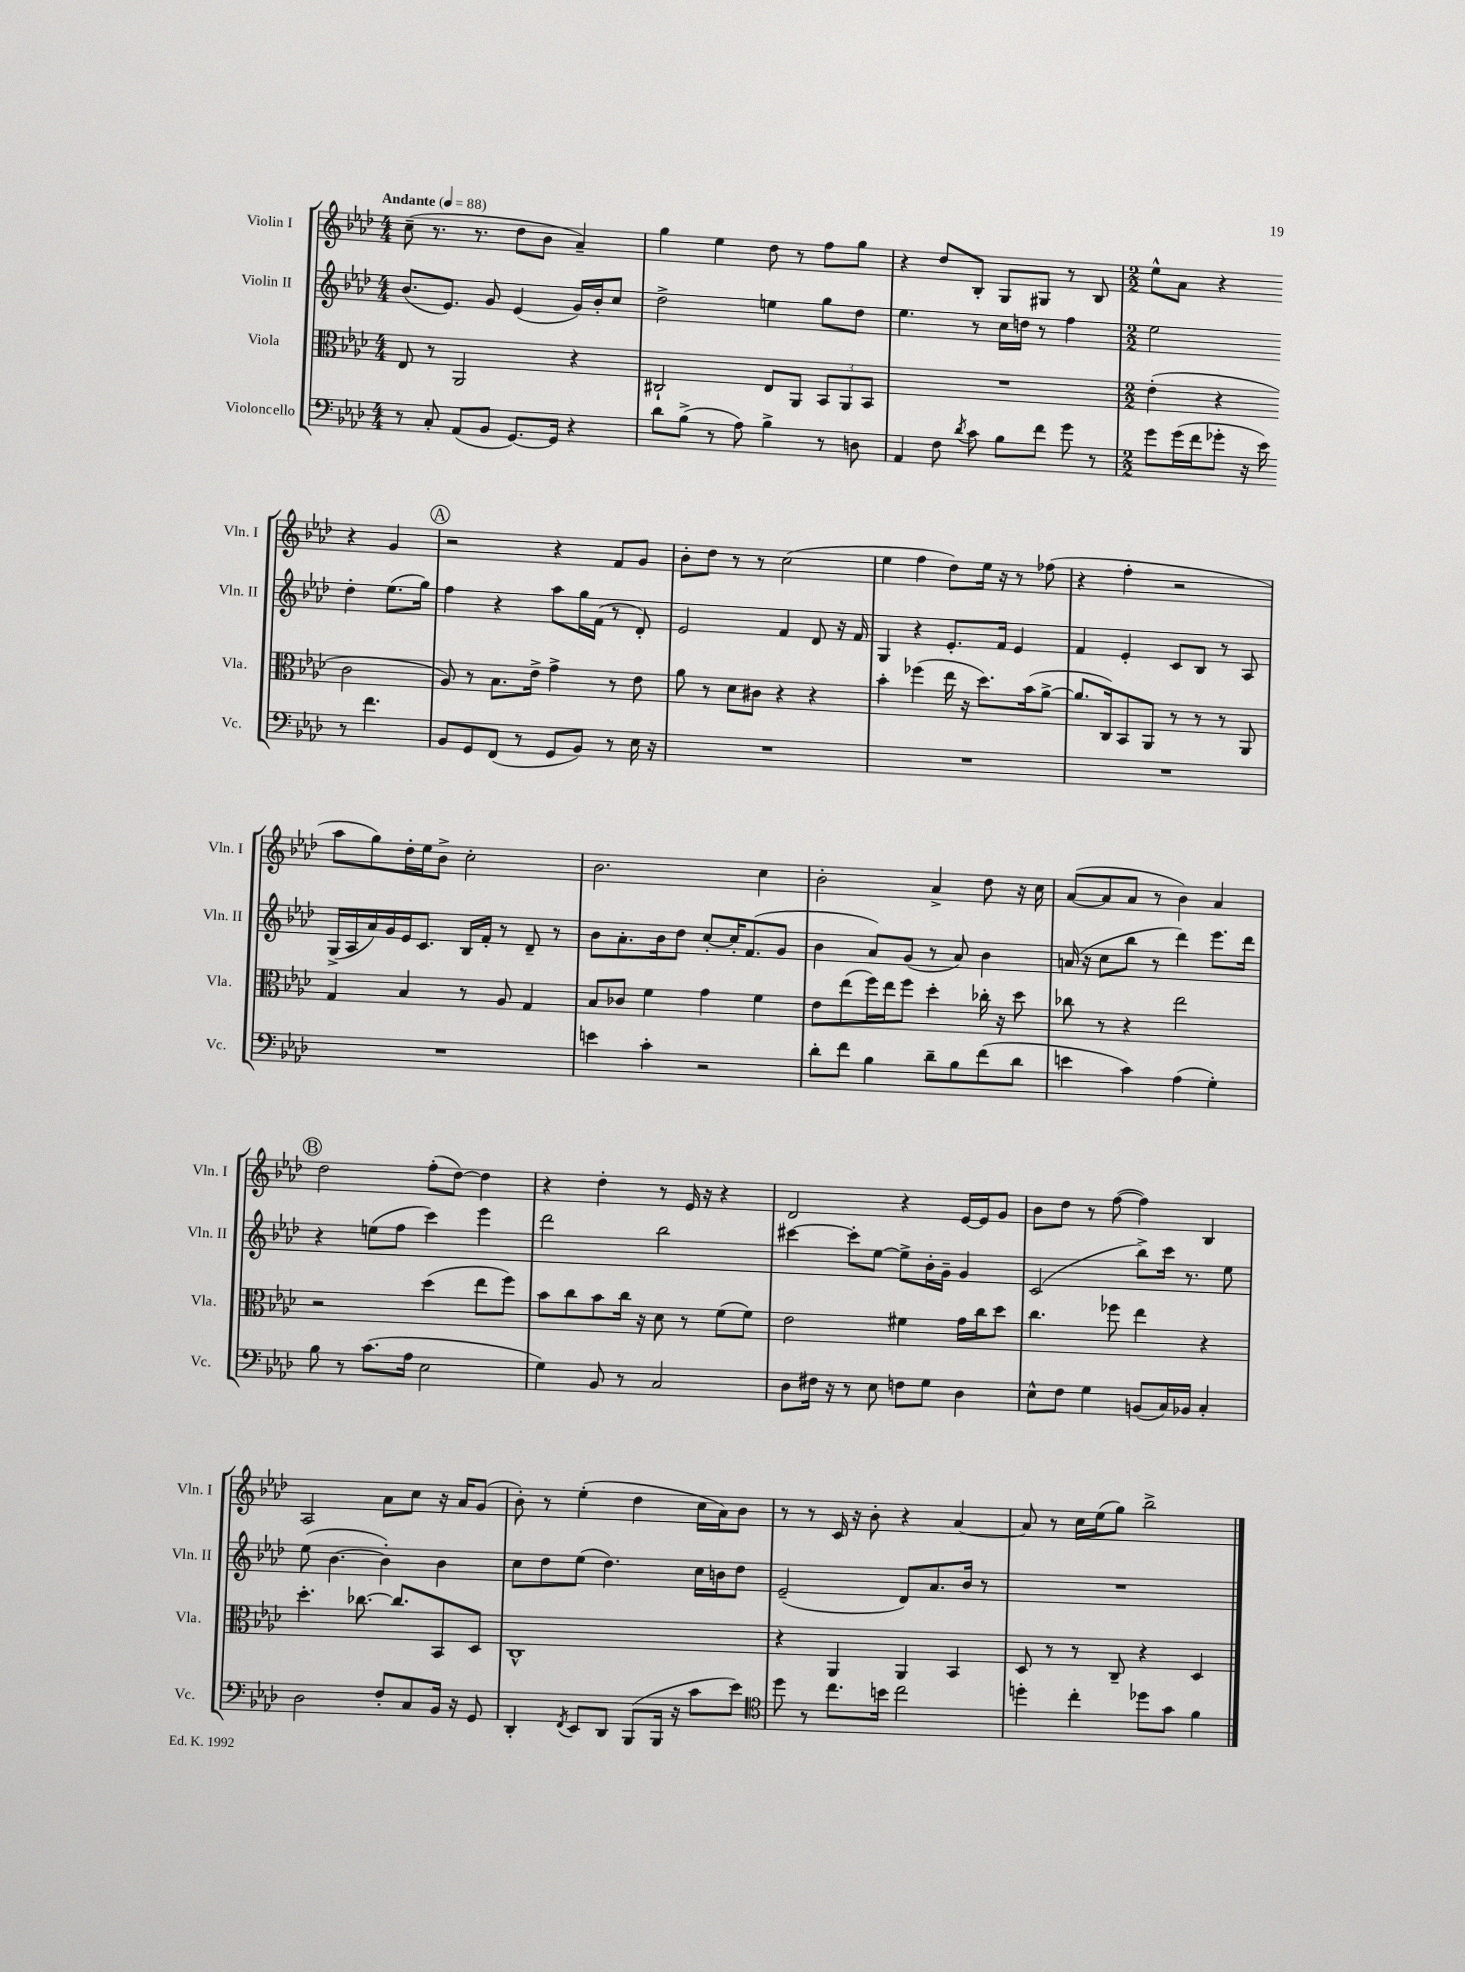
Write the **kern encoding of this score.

**kern	**kern	**kern	**kern
*part4	*part3	*part2	*part1
*staff4	*staff3	*staff2	*staff1
*I"Violoncello	*I"Viola	*I"Violin II	*I"Violin I
*I'Vc.	*I'Vla.	*I'Vln. II	*I'Vln. I
*clefF4	*clefC3	*clefG2	*clefG2
*k[b-e-a-d-]	*k[b-e-a-d-]	*k[b-e-a-d-]	*k[b-e-a-d-]
*M4/4	*M4/4	*M4/4	*M4/4
*MM88	*MM88	*MM88	*MM88
=1	=1	=1	=1
!	!	!	!LO:TX:a:B:t=Andante
8r	8E-/	(8.b-/L	(8cc~\
8C'/	8r	.	8.r
.	.	8.e-/J)	.
(8AA-/L	2AA-/	.	.
.	.	.	8.r
8BB-/J	.	8g/	.
[8.GG/L)	.	(4e-/	8dd-\L
.	.	.	8b-\J
16GG/Jk]	.	.	.
4r	4r	16g/LL)	4a-~/)
.	.	16b-'/J	.
.	.	8cc/J	.
=2	=2	=2	=2
8d-\L	2C#X`/	2dd-^\	4gg\
(8B-^\J	.	.	.
8r	.	.	4ee-\
8A-\)	.	.	.
4B-^\	8E-/L	4een\	8dd-\
.	8AA-/J	.	8r
8r	12BB-/L	8gg\L	8ff\L
.	12AA-/	.	.
8Dn\	.	8dd-\J	8gg\J
.	12BB-/J	.	.
=3	=3	=3	=3
4AA-/	1r	4.ee-\	4r
8F\	.	.	8dd-/L
8qd-/	.	.	.
8c\	.	8r	8B-'/J
8B-\L	.	16cc\LL	8G/L
.	.	16ddn\JJ	.
8f\J	.	8r	8G#X/J
8g\	.	4ff\	8r
8r	.	.	8B-/
=4	=4	=4	=4
*M2/2	*M2/2	*M2/2	*M2/2
8g\L	(4e-'\	2ee-\	8ee-^^\L
(16g\L	.	.	8a-\J
16f\J	.	.	.
8g-X'\J	4r	.	4r
16r	.	.	.
16e-\)	.	.	.
8r	2c\	4dd-'\	4r
4.f\	.	.	.
.	.	(8.ee-\L	4g/
.	.	16gg\Jk)	.
!!LO:LB:g=z
!!LO:REH:place=s1:t=A
=5	=5	=5	=5
8BB-/L	8A-/)	4ff\	2r
8GG/	8r	.	.
(8FF/J	8.B-\L	4r	.
8r	.	.	.
.	16e-^\Jk	.	.
8GG/L	4g^\	8aa-\L	4r
8BB-/J)	.	16gg\L	.
.	.	(16f\JJ	.
8r	8r	8r	8f/L
16E-\	8e-\	8d-'/)	8g/J
16r	.	.	.
=6	=6	=6	=6
1r	8a-\	2e-/	8b-'\L
.	8r	.	8dd-\J
.	8d-\L	.	8r
.	8c#X\J	.	8r
.	4r	4f/	(2cc\
.	4r	8d-/	.
.	.	16r	.
.	.	16f/	.
=7	=7	=7	=7
1r	4b-'\	4G/	4ee-\
.	(4ff-X\	4r	4ff\
.	16ee-\	8.e-'/L	8dd-\L)
.	16r	.	.
.	8.dd-\L)	.	16ee-\Jk
.	.	16f/Jk	16r
.	.	4e-/	8r
.	(16b-\k	.	.
.	[8a-^\J	.	(8ff-X\
=8	=8	=8	=8
1r	8.a-/L]	4f/	4r
.	16C/k)	.	.
.	8BB-/	4e-'/	4ff'\
.	8AA-/J	.	.
.	8r	8c/L	2r
.	8r	8B-/J	.
.	8r	8r	.
.	8AA-/	8A-/	.
!!LO:LB:g=z
=9	=9	=9	=9
1r	4G/	(16G^/LL	8aa-\L
.	.	16A-/	.
.	.	16a-/)	8gg\)
.	.	16g/	.
.	4B-/	16e-/J	16dd-'\L
.	.	8.c/J	16ee-\J
.	.	.	8b-^\J
.	8r	16B-/LL	2cc'\
.	.	16f'/JJ	.
.	8A-/	8r	.
.	4G/	8d-~/	.
.	.	8r	.
=10	=10	=10	=10
4en\	8B-/L	8b-\L	2.b-\
.	8c-X/J	8.a-'\	.
4c'\	4f\	.	.
.	.	16b-\k	.
.	.	8dd-\J	.
2r	4g\	[8cc'/L	.
.	.	16cc'/K]	.
.	.	(8.f/	.
.	4f\	.	4cc\
.	.	8g/J	.
=11	=11	=11	=11
8d-'\L	8e-\L	4b-\	2b-'\
8f\J	(8ee-\	.	.
4B-\	16ff\L)	8a-/L)	.
.	16ee-\J	.	.
.	8ff\J	(8g/J	.
8d-~\L	4dd-'\	8r	4a-^/
8B-\	.	8a-/)	.
(8f\	16cc-X'\	4b-\	8dd-\
.	16r	.	.
8d-\J	8dd-\	.	16r
.	.	.	16cc\
=12	=12	=12	=12
4en\	8cc-X\	(16an/	([8a-/L
.	.	16r	.
.	8r	8cc\L	8a-/]
4c\)	4r	8bb-\J	8a-/J
.	.	8r	8r
(4A-\	2ee-\	4ddd-\)	4b-\)
4G'\)	.	8.eee-\L	4a-/
.	.	16ddd-\Jk	.
!!LO:LB:g=z
!!LO:REH:place=s1:t=B
=13	=13	=13	=13
8B-\	2r	4r	2dd-\
8r	.	.	.
(8.c\L	.	(8een\L	.
.	.	8ff\J	.
16A-\Jk	.	.	.
2E-\	(4dd-\	4ccc\)	(8ff'\L
.	.	.	[8dd-\J)
.	8ee-\L	4eee-\	4dd-\]
.	8ff\J)	.	.
=14	=14	=14	=14
4G\)	8b-\L	2ddd-\	4r
.	8cc\	.	.
8BB-/	8b-\	.	4dd-'\
8r	16cc\Jk	.	.
.	16r	.	.
2C/	8d-\	2bb-\	8r
.	8r	.	16e-/
.	.	.	16r
.	(8f\L	.	4r
.	8f\J)	.	.
=15	=15	=15	=15
8D-\L	2e-\	[4ccc#X\	2d-/
16F#X\Jk	.	.	.
16r	.	.	.
8r	.	8ccc#'\L]	.
8E-\	.	[8ee-\J	.
8Fn\L	4f#X\	8ee-^\L]	4r
8G\J	.	16b-'\L	.
.	.	16g~\JJ	.
4D-\	16g\LL	4g/	[16e-/LL
.	16cc\J	.	16e-/J]
.	8dd-\J	.	8g/J
=16	=16	=16	=16
8E-^^\L	4.cc\	(2c/	8b-\L
8F\J	.	.	8dd-\J
4G\	.	.	8r
.	8ff-X\	.	([8ff\
(8BBn/L	4ee-\	8bb-^\L)	4ff\])
16C/L)	.	16ccc\Jk	.
16BB-X/JJ	.	8.r	.
4C'/	4r	.	4B-/
.	.	8ee-\	.
!!LO:LB:g=z
=17	=17	=17	=17
2D-\	4.dd-'\	(8ee-\	2A-/
.	.	[4.b-\	.
.	[8.cc-X\	.	.
8F'/L	.	4b-'\])	8a-\L
.	8.cc-/L]	.	.
8C/	.	.	8cc\J
16BB-/Jk	8BB-/	4b-\	16r
16r	.	.	16a-/KL
8GG/	8D-/J	.	(8g/J
=18	=18	=18	=18
4DD-'/	1C^^	8cc\L	8b-'\)
.	.	8dd-\	8r
8qFF/	.	.	.
8EE-/L	.	(8ee-\J	(4ee-'\
8DD-/J	.	4.dd-\)	.
(8BBB-/L	.	.	4dd-\
16BBB-/Jk	.	.	.
16r	.	.	.
8c\L	.	16cc\LL	16cc\LL
.	.	16bn\J	16a-\J)
8e-\J)	.	8dd-\J	8b-\J
=19	=19	=19	=19
*clefC4	*	*	*
8dd-\	4r	(2e-~/	8r
8r	.	.	8r
8.cc\L	4AA-/	.	16c/
.	.	.	16r
.	.	.	8b-'\
16bn\Jk	.	.	.
2cc\	4AA-/	8d-/L)	4r
.	.	8.a-/	.
.	4BB-/	.	[4a-/
.	.	16b-/Jk	.
.	.	8r	.
=20	=20	=20	=20
4ddn'\	8D-/	1r	8a-/]
.	8r	.	8r
4cc'\	8r	.	16cc\LL
.	.	.	(16ee-\J
.	8C~/	.	8gg\J)
8dd-X\L	4r	.	2bb-^\
8g\J	.	.	.
4f\	4D-/	.	.
==	==	==	==
*-	*-	*-	*-
